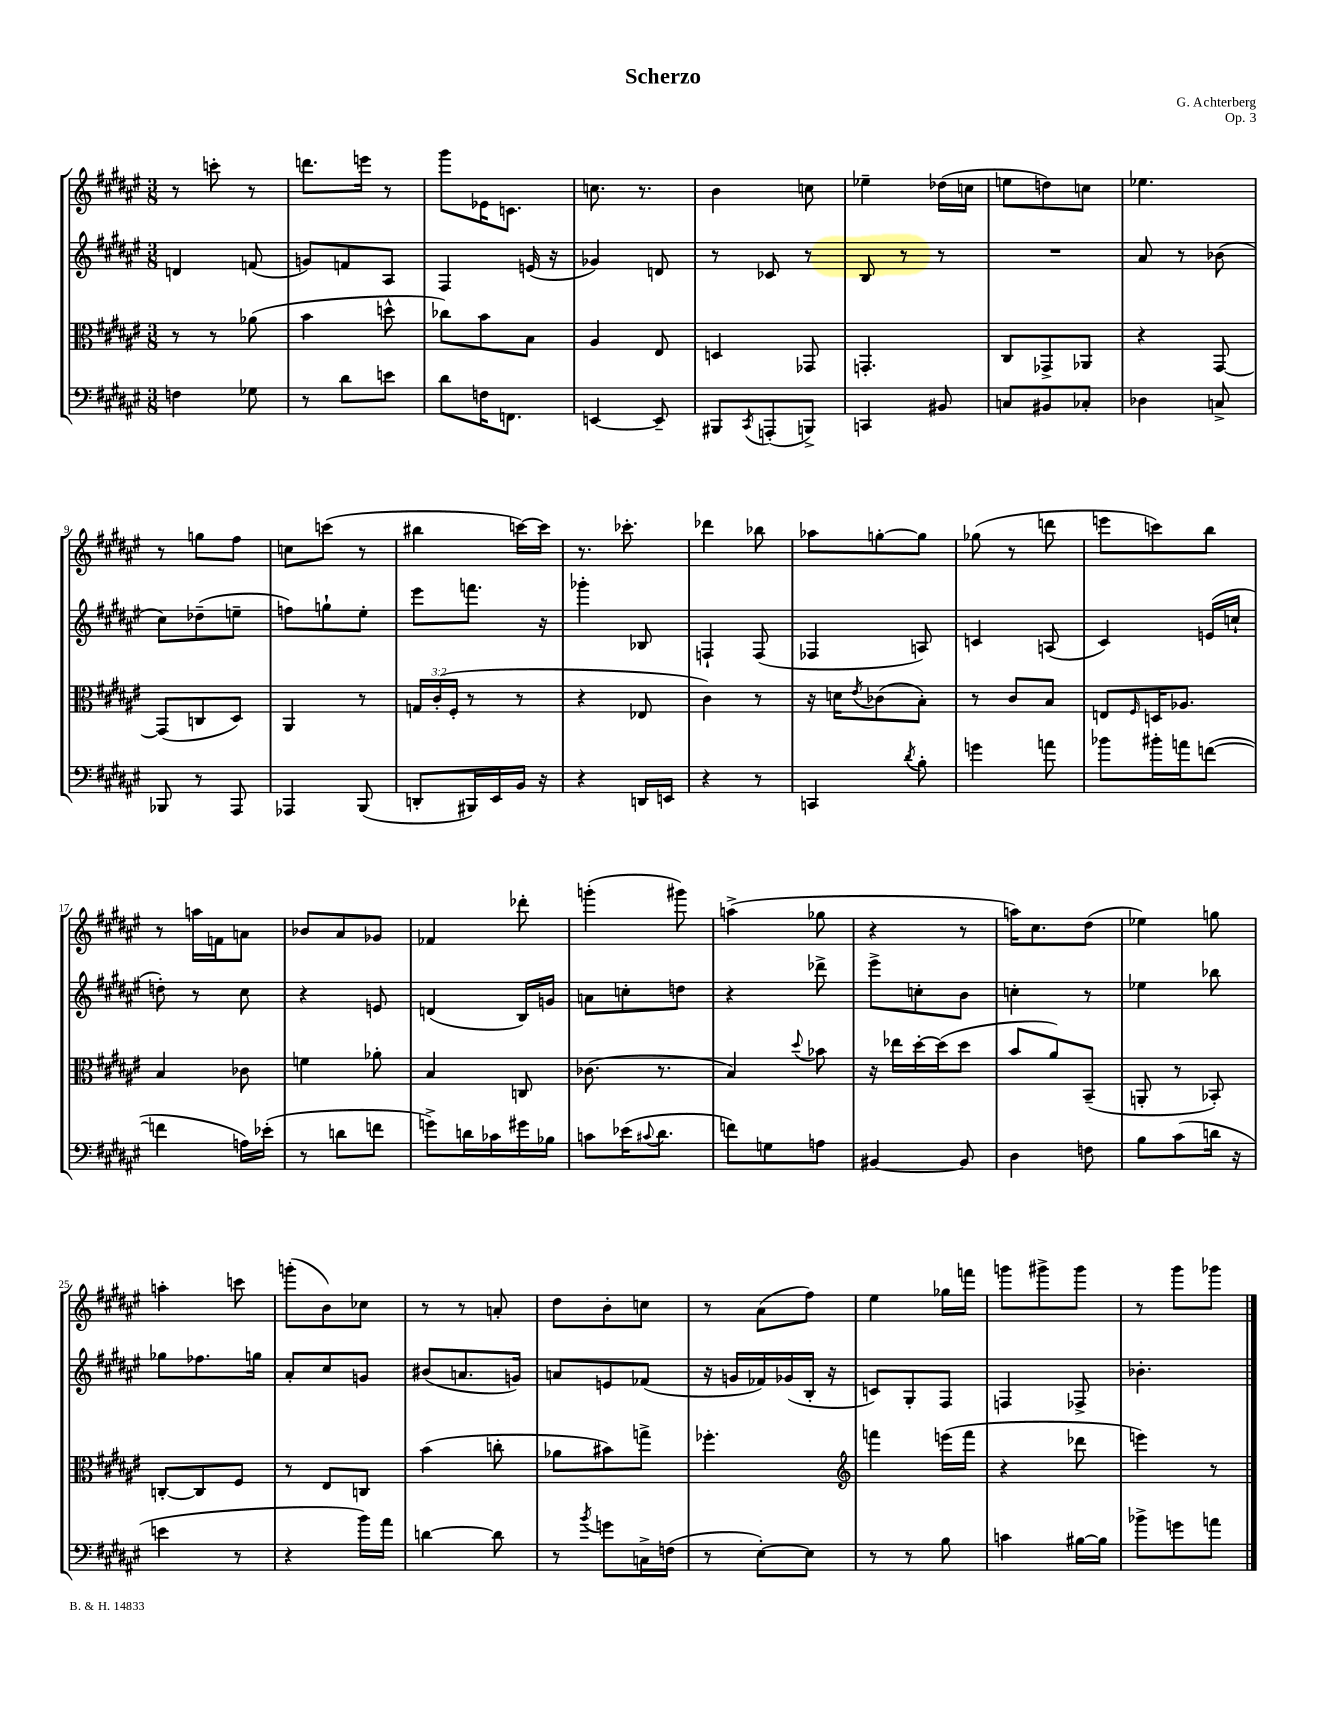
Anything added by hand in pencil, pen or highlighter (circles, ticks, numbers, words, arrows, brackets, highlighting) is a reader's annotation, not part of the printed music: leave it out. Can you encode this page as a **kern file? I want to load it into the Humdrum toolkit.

**kern	**kern	**kern	**kern
*staff4	*staff3	*staff2	*staff1
*clefF4	*clefC3	*clefG2	*clefG2
*k[f#c#g#d#a#e#]	*k[f#c#g#d#a#e#]	*k[f#c#g#d#a#e#]	*k[f#c#g#d#a#e#]
*M3/8	*M3/8	*M3/8	*M3/8
4F\	8r	4d/	8r
.	8r	.	8ccc'\
8G-\	(8a-\	(8f/	8r
=	=	=	=
8r	4b\	8g/L)	8.ddd\L
8d#\L	.	8f/	.
.	.	.	16eee\Jk
8e\J	8dd^^\	8A#/J	8r
=	=	=	=
8d#\L	8cc-\L)	4F#/	8ggg#\L
16F\K	8b\	.	16e-\K
8.FF\J	.	.	8.c\J
.	8B\J	(16e/	.
.	.	16r	.
=	=	=	=
[4EE/	4A#/	4g-/)	8.cc\
.	.	.	8.r
8EE~/]	8E#/	8d/	.
=	=	=	=
8BBB#/L	4D/	8r	4b\
8qCC#/	.	.	.
(8AAA'/	.	8c-/	.
8BBB^/J)	8GG-/	8r	8cc\
=	=	=	=
4CC/	4.GG'/	8B/	4ee-~\
.	.	8r	.
8BB#/	.	8r	(16dd-\LL
.	.	.	16cc\JJ
=	=	=	=
8C/L	8C#/L	4.r	8ee\L
8BB#/	8GG-^/	.	8dd\)
8C-'/J	8AA-/J	.	8cc\J
=	=	=	=
4D-\	4r	8a#/	4.ee-\
.	.	8r	.
8C^/	[8GG#/	(8b-\	.
=	=	=	=
8BBB-/	(8GG#/]L	8cc#\L)	8r
8r	8C/	(8dd-~\	8gg\L
8AAA#/	8D#/J)	8ee~\J	8ff#\J
=	=	=	=
4AAA-/	4AA#/	8ff\L)	8cc\L
.	.	8gg`\	(8ccc\J
(8BBB/	8r	8ee#'\J	8r
=	=	=	=
8DD'/L	24G/LL	8eee#\L	4bb#\
.	(24c#'/	.	.
.	24F#'/JJ	.	.
16BBB#/L)	8r	8.fff\J	.
16EE#/	.	.	.
16BB/JJ	8r	.	[16ccc\LL)
16r	.	16r	16ccc\]JJ
=	=	=	=
4r	4r	4ggg-'\	8.r
.	.	.	8.ccc-'\
16DD/LL	8E-/	8B-/	.
16EE/JJ	.	.	.
=	=	=	=
4r	4c#\)	4F`/	4ddd-\
8r	8r	(8F/	8bb-\
=	=	=	=
4CC/	16r	4F-/	8aa-\L
.	16d\LK	.	.
.	8qe#/	.	.
.	(8c-\	.	[8gg'\
8qd#/	.	.	.
8B'\	8B'\J)	8A/)	8gg\]J
=	=	=	=
4g\	8r	4c/	(8gg-\
.	8c#/L	.	8r
8a\	8B/J	(8A/	8ddd\
=	=	=	=
8b-\L	8E/L	4c#/)	8eee\L
.	16qqF#/	.	.
16b#'\L	16D/K	.	8ccc\)
16a\J	8.A-/J	.	.
([8f\J	.	(16e/LL	8bb\J
.	.	16cc`/JJ	.
=	=	=	=
4f\]	4B/	8dd'\)	8r
.	.	8r	16aa\LL
.	.	.	16f\J
16A\LL)	8c-\	8cc#\	8a\J
(16e-'\JJ	.	.	.
=	=	=	=
8r	4f\	4r	8b-/L
8d\L	.	.	8a#/
8f\J	8a-'\	8e/	8g-/J
=	=	=	=
8g^\L)	4B/	(4d/	4f-/
16d\L	.	.	.
16c-\	.	.	.
16g#\	8C/	16B/LL)	8ddd-'\
16B-\JJ	.	16g/JJ	.
=	=	=	=
8c\L	(8.c-\	8a\L	(4ggg'\
(16e-\K	.	8cc'\	.
8qqc#/	.	.	.
8.d#\J	8.r	.	.
.	.	8dd\J	8ggg#\)
=	=	=	=
8f\L)	4B/)	4r	(4aa^\
8G\	.	.	.
.	8qqdd#/	.	.
8A\J	8b-\	8ddd-^\	8gg-\
=	=	=	=
[4BB#/	16r	8eee#^\L	4r
.	16ee-\LL	.	.
.	[16dd#'\	8cc'\	.
.	(16dd#\]J	.	.
8BB#/]	8dd#\J	8b\J	8r
=	=	=	=
4D#\	8b/L	4cc'\	16aa\LK)
.	.	.	8.cc#\
.	8a#/)	.	.
8F\	(8BB~/J	8r	(8dd#\J
=	=	=	=
8B\L	8AA'/	4ee-\	4ee-\)
(8c#\	8r	.	.
16d\Jk	8BB-'/)	8bb-\	8gg\
16r	.	.	.
=	=	=	=
4e\	[8C'/L	8gg-\L	4aa'\
.	8C/]	8.ff-\	.
8r	8F#/J	.	8ccc\
.	.	16gg\Jk	.
=	=	=	=
4r	8r	8a#'/L	(8ggg'\L
.	8E#/L	8cc#/	8b\)
16b\LL)	8C/J	8g/J	8cc-\J
16a#\JJ	.	.	.
=	=	=	=
[4d\	(4b\	(8b#/L	8r
.	.	8.a/	8r
8d\]	8cc'\	.	8a'/
.	.	16g/Jk)	.
=	=	=	=
8r	8a-\L	8a/L	8dd#\L
8qb/	.	.	.
8g\L	8b#\)	8e/	8b'\
16C^\L	8gg^\J	(8f-/J	8cc\J
(16F\JJ	.	.	.
=	=	=	=
8r	4.ff-'\	16r	8r
.	.	16g/LL	.
[8E#'\L)	.	16f-/)	(8a#\L
.	.	(16g-/	.
8E#\]J	.	16B'/JJ	8ff#\J)
.	.	16r	.
=	=	=	=
*	*clefG2	*	*
8r	4fff\	8c/L)	4ee#\
8r	.	8G#'/	.
8B\	(16eee\LL	8F#/J	16gg-\LL
.	16fff\JJ	.	16fff\JJ
=	=	=	=
4c\	4r	4F/	8ggg\L
.	.	.	8ggg#^\
[16B#\LL	8ddd-\	8F-^/	8ggg#\J
16B#\]JJ	.	.	.
=	=	=	=
8b-^\L	4eee\)	4.b-'\	8r
8g\	.	.	8ggg#\L
8a\J	8r	.	8ggg-\J
==	==	==	==
*-	*-	*-	*-
